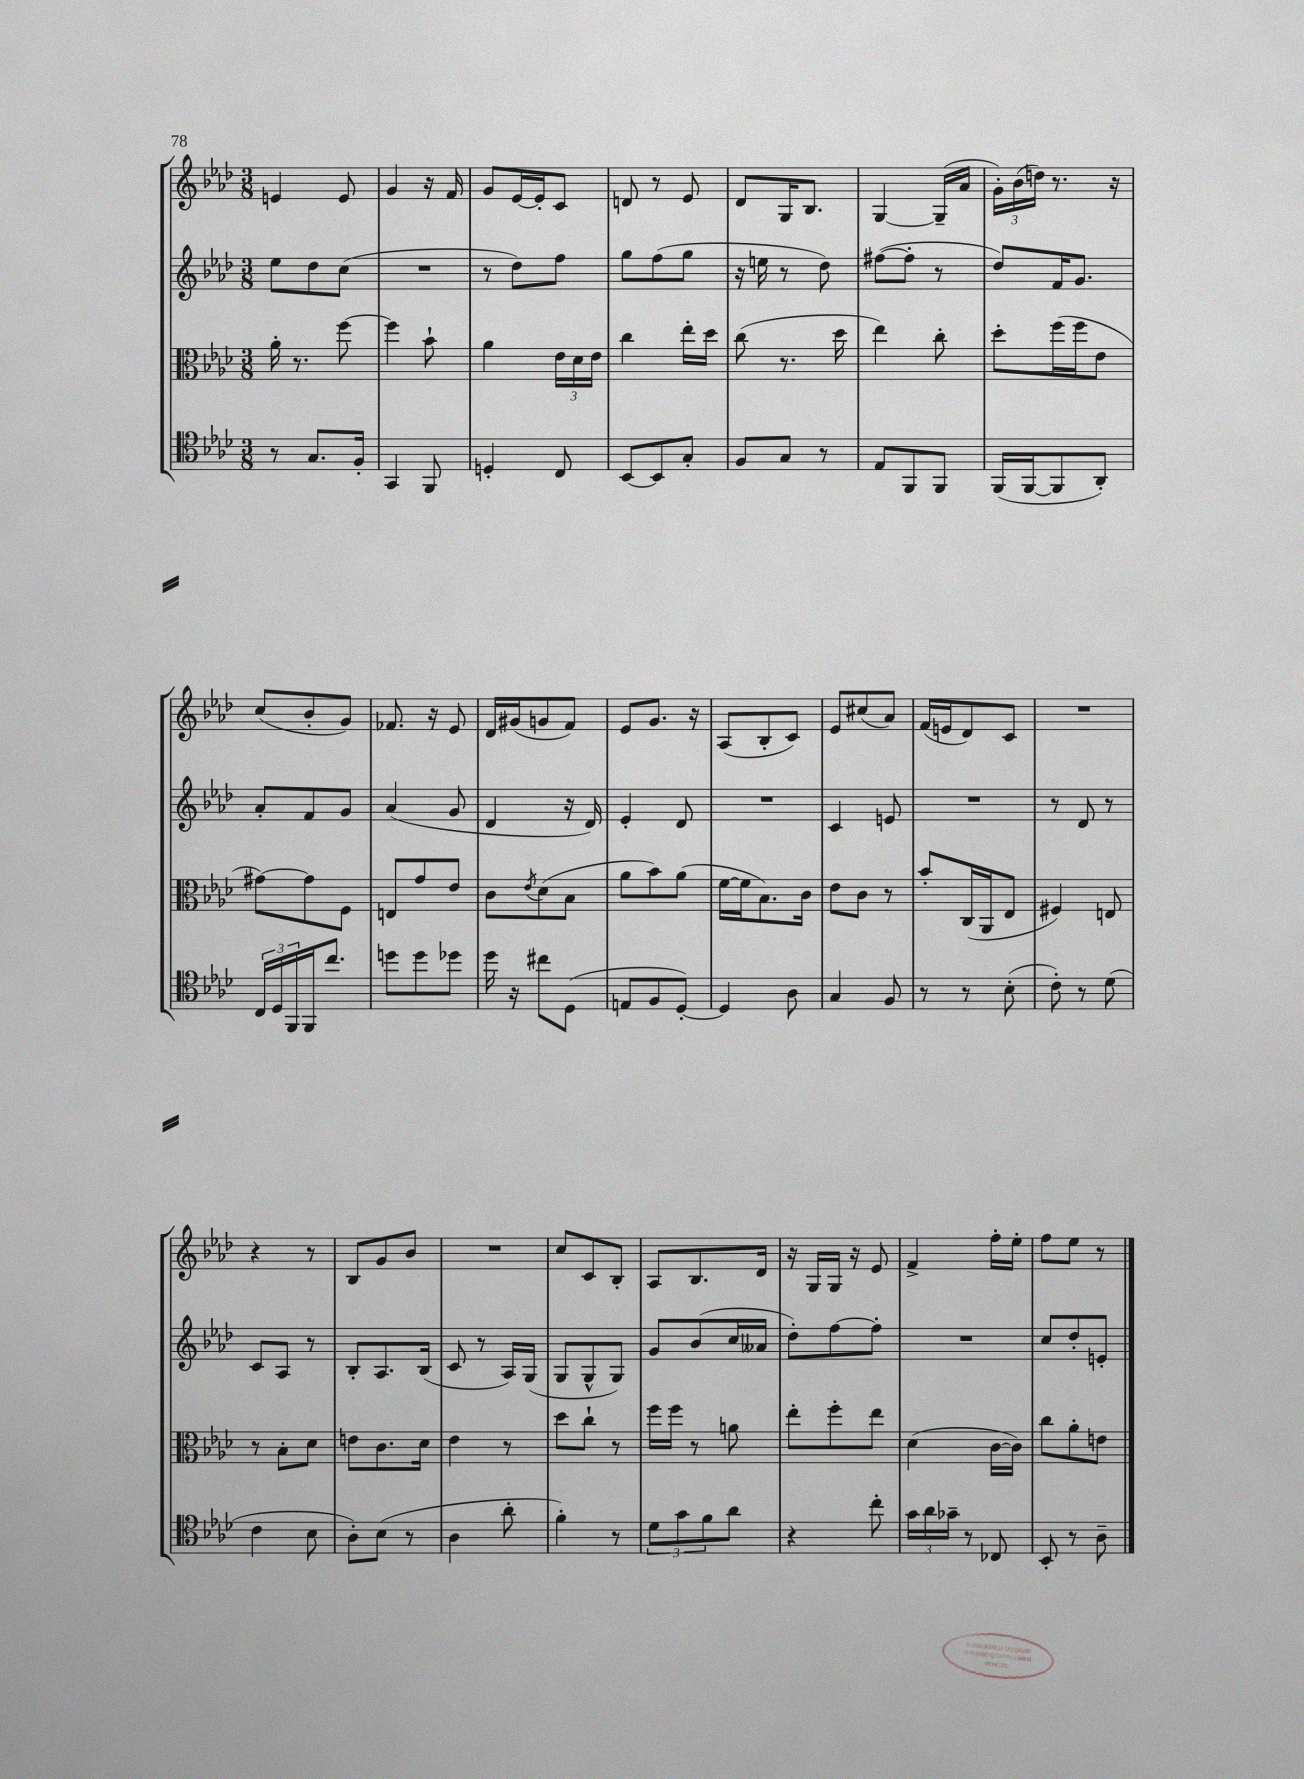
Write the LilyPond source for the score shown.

<<
\new StaffGroup <<
\new Staff = "s0" {
    \clef treble \key aes \major \numericTimeSignature \time 3/8
    e'4 e'8 |
    g'4 r16 f'16 |
    g'8 ees'16~ ees'16-. c'8 |
    d'8 r8 ees'8 |
    des'8 g16 bes8. |
    g4~ g16--( aes'16 |
    \tuplet 3/2 { g'16-.) bes'16( d''16) } r8. r16 |
    c''8( bes'8-. g'8) |
    fes'8. r16 ees'8 |
    des'16 gis'16( g'8 f'8) |
    ees'8 g'8. r16 |
    aes8( bes8-. c'8) |
    ees'8 cis''8( aes'8) |
    f'16( e'16 des'8) c'8 |
    R4. |
    r4 r8 |
    bes8 g'8 bes'8 |
    R4. |
    c''8 c'8 bes8-. |
    aes8 bes8. des'16 |
    r16 g16 g16 r16 ees'8 |
    f'4-> f''16-. ees''16-. |
    f''8 ees''8 r8 \bar "|." |
}
\new Staff = "s1" {
    \clef treble \key aes \major \numericTimeSignature \time 3/8
    ees''8 des''8 c''8( |
    R4. |
    r8 des''8) f''8 |
    g''8 f''8( g''8 |
    r16 e''16 r8 des''8) |
    fis''8~( fis''8-. r8 |
    des''8) f'16 g'8. |
    aes'8-. f'8 g'8 |
    aes'4( g'8 |
    des'4 r16 des'16) |
    ees'4-. des'8 |
    R4. |
    c'4 e'8 |
    R4. |
    r8 des'8 r8 |
    c'8 aes8 r8 |
    bes8-. aes8. bes16( |
    c'8 r8 aes16) g16( |
    g8 g8-^ g8) |
    g'8 bes'8( c''16 aeses'16 |
    des''8-.) f''8~ f''8-. |
    R4. |
    c''8 des''8-. e'8-. \bar "|." |
}
\new Staff = "s2" {
    \clef alto \key aes \major \numericTimeSignature \time 3/8
    aes'16-. r8. f''8~ |
    f''4 bes'8-! |
    aes'4 \tuplet 3/2 { ees'16 des'16 ees'16 } |
    c''4 ees''16-. des''16 |
    c''8( r8. des''16 |
    ees''4) c''8-. |
    des''8-. f''16( f''16 ees'8 |
    gis'8~) gis'8 f8 |
    e8 g'8 ees'8 |
    c'8 \acciaccatura { ees'8 } des'8( bes8 |
    aes'8 bes'8) aes'8( |
    f'16~ f'16 bes8.) c'16 |
    ees'8 c'8 r8 |
    bes'8-. c16( aes,16 ees8 |
    fis4) e8 |
    r8 bes8-. des'8 |
    e'8 c'8. des'16 |
    ees'4 r8 |
    des''8 c''8-! r8 |
    f''16 f''16 r8 a'8 |
    ees''8-. f''8-. ees''8 |
    des'4( c'16~ c'16) |
    c''8 aes'8-. e'8 \bar "|." |
}
\new Staff = "s3" {
    \clef tenor \key aes \major \numericTimeSignature \time 3/8
    r8 g8. f16-. |
    g,4 f,8 |
    d4-. c8 |
    bes,8~ bes,8 g8-. |
    f8 g8 r8 |
    ees8 f,8 f,8 |
    f,16( f,16~ f,8 aes,8-.) |
    \tuplet 3/2 { c16 des16 f,16 } f,16 c''8. |
    d''8 d''8 des''8 |
    des''16 r16 cis''8 des8( |
    e8 f8 des8~-.) |
    des4 aes8 |
    g4 f8 |
    r8 r8 bes8-.( |
    c'8-.) r8 des'8( |
    c'4 bes8 |
    aes8-.) bes8( r8 |
    aes4 aes'8-. |
    f'4-.) r8 |
    \tuplet 3/2 { des'8 g'8 f'8 } aes'8 |
    r4 c''8-. |
    \tuplet 3/2 { g'16 aes'16 ges'16-- } r8 ces8 |
    bes,8-. r8 aes8-- \bar "|." |
}
>>
>>
\layout { \context { \Score \remove "Bar_number_engraver" } }
